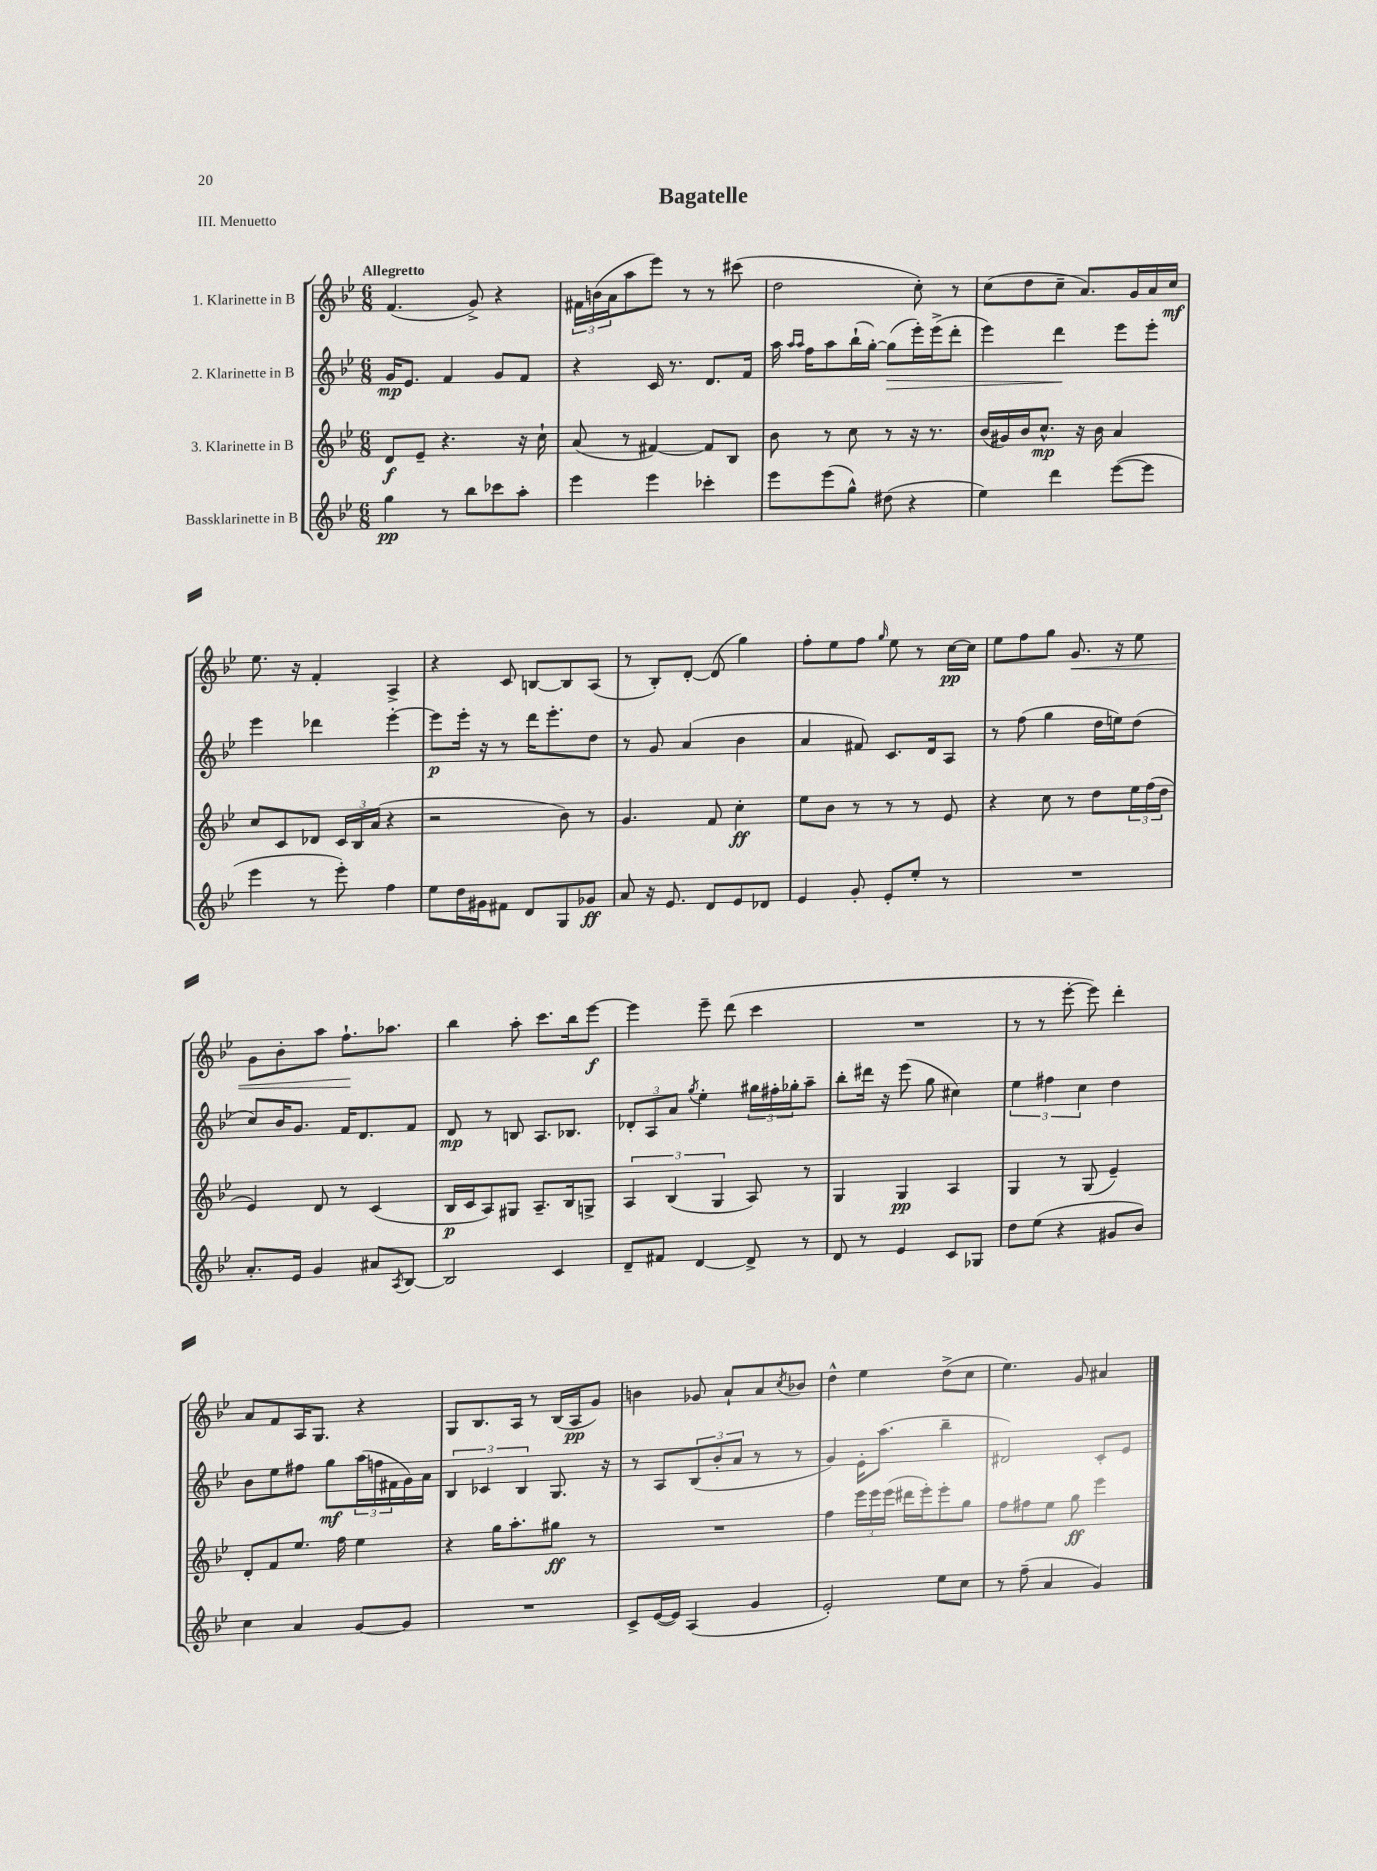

**kern	**dynam	**kern	**dynam	**kern	**dynam	**kern	**dynam
*part4	*part4	*part3	*part3	*part2	*part2	*part1	*part1
*staff4	*staff4	*staff3	*staff3	*staff2	*staff2	*staff1	*staff1
*I"Bassklarinette in B	*	*I"3. Klarinette in B	*	*I"2. Klarinette in B	*	*I"1. Klarinette in B	*
*clefG2	*	*clefG2	*	*clefG2	*	*clefG2	*
*k[b-e-]	*	*k[b-e-]	*	*k[b-e-]	*	*k[b-e-]	*
*M6/8	*	*M6/8	*	*M6/8	*	*M6/8	*
=1	=1	=1	=1	=1	=1	=1	=1
!	!	!	!	!	!	!LO:TX:a:B:t=Allegretto	!
4gg\	pp	8d/L	f	16g/KL	mp	(4.f/	.
.	.	.	.	8.e-/J	.	.	.
.	.	8e-~/J	.	.	.	.	.
8r	.	4.r	.	4f/	.	.	.
8bb-\L	.	.	.	.	.	8g^/)	.
8ccc-X\	.	.	.	8g/L	.	4r	.
8aa'\J	.	16r	.	8f/J	.	.	.
.	.	16cc`\	.	.	.	.	.
=2	=2	=2	=2	=2	=2	=2	=2
4eee-\	.	(8a/	.	4r	.	24f#X\LL	.
.	.	.	.	.	.	(24bn\	.
.	.	.	.	.	.	24a\J	.
.	.	8r	.	.	.	8aa\	.
4eee-\	.	[4f#X/)	.	16c/	.	8eee-\J)	.
.	.	.	.	8.r	.	.	.
.	.	.	.	.	.	8r	.
4ccc-X'\	.	8f#/L]	.	8.d/L	.	8r	.
.	.	8B-/J	.	.	.	(8ccc#X\	.
.	.	.	.	16f/Jk	.	.	.
=3	=3	=3	=3	=3	=3	=3	=3
8eee-\L	.	8b-\	.	16aa\	.	2dd\	.
.	.	.	.	16qqaa/LL	.	.	.
.	.	.	.	16qqaa/JJ	.	.	.
.	.	.	.	16ff\KL	.	.	.
(8eee-\	.	8r	.	8aa\	.	.	.
8gg^^\J)	.	8cc\	.	(16bb-`\L	.	.	.
.	.	.	.	[16gg'\JJ)	.	.	.
!	!	!	!	!	!LO:HP:b	!	!
(8dd#X\	.	8r	.	(8gg\L]	>	.	.
4r	.	16r	.	16eee-'\L)	.	8cc'\)	.
.	.	8.r	.	(16eee-^\J	.	.	.
.	.	.	.	8ddd'\J	.	8r	.
=4	=4	=4	=4	=4	=4	=4	=4
4ee-\)	.	(16b-/LL	.	4eee-\)	.	(8cc\L	.
.	.	16g#X/)	.	.	.	.	.
.	.	16b-/J	.	.	.	8dd\	.
.	.	8.cc^^/J	mp	.	.	.	.
4ddd\	.	.	.	4ddd\	.	8cc~\J	.
.	.	16r	.	.	.	8.a/L)	.
.	.	16b-\	.	.	.	.	.
([8eee-\L	.	4a/	.	8eee-\L	]	.	.
.	.	.	.	.	.	16g/L	.
8eee-\J]	.	.	.	8eee-'\J	.	16a/	.
.	.	.	.	.	.	16cc/JJ	mf
!!LO:LB:g=z
=5	=5	=5	=5	=5	=5	=5	=5
4eee-\	.	8cc/L	.	4eee-\	.	8.ee-\	.
.	.	8c/	.	.	.	.	.
.	.	.	.	.	.	16r	.
8r	.	8d-X/J	.	4ddd-X\	.	4f'/	.
8eee-'\)	.	24c/LL	.	.	.	.	.
.	.	24B-/	.	.	.	.	.
.	.	(24a/JJ	.	.	.	.	.
4ff\	.	4r	.	[4eee-'\	.	4A^/	.
=6	=6	=6	=6	=6	=6	=6	=6
8ee-\L	.	2r	.	8eee-\L]	p	4r	.
16dd\L	.	.	.	16eee-'\Jk	.	.	.
16g#X\J	.	.	.	16r	.	.	.
8f#X\J	.	.	.	8r	.	8c/	.
8d/L	.	.	.	16ddd\KL	.	[8Bn/L	.
.	.	.	.	8.eee-'\	.	.	.
8G/	.	8b-\)	.	.	.	8B/]	.
8g-X/J	ff	8r	.	8dd\J	.	(8A/J	.
=7	=7	=7	=7	=7	=7	=7	=7
8a/	.	4.g/	.	8r	.	8r	.
16r	.	.	.	8g/	.	8B-'/L)	.
8.e-/	.	.	.	.	.	.	.
.	.	.	.	(4a/	.	[8d'/J	.
8d/L	.	8f/	.	.	.	(8d/]	.
8e-/	.	4cc'\	ff	4b-\	.	4gg\)	.
8d-X/J	.	.	.	.	.	.	.
=8	=8	=8	=8	=8	=8	=8	=8
4e-/	.	8ee-\L	.	4a/	.	8ff'\L	.
.	.	8b-\J	.	.	.	8ee-\	.
8g'/	.	8r	.	8f#X/)	.	8ff\J	.
.	.	.	.	.	.	16qqgg/	.
8e-'/L	.	8r	.	8.c/L	.	8ee-\	.
8ee-'/J	.	8r	.	.	.	8r	.
.	.	.	.	16d/k	.	.	.
8r	.	8e-/	.	8A/J	.	[16cc\LL	pp
.	.	.	.	.	.	16cc\JJ]	.
=9	=9	=9	=9	=9	=9	=9	=9
2.r	.	4r	.	8r	.	8ee-\L	.
.	.	.	.	(8ff\	.	8ff\	.
.	.	8cc\	.	4gg\	.	8gg\J	.
!	!	!	!	!	!	!	!LO:HP:b
.	.	8r	.	.	.	8.g/	<
.	.	8dd\L	.	16dd\LL	.	.	.
.	.	.	.	16een\J)	.	16r	.
.	.	24ee-\L	.	(8dd\J	.	8ee-\	.
.	.	(24ff\	.	.	.	.	.
.	.	24dd\JJ	.	.	.	.	.
!!LO:LB:g=z
=10	=10	=10	=10	=10	=10	=10	=10
8.a'/L	.	4e-/)	.	8cc/L)	.	8g\L	.
.	.	.	.	16b-/K	.	8b-'\	.
16e-/Jk	.	.	.	8.g/J	.	.	.
4g/	.	8d/	.	.	.	8aa\J	.
.	.	8r	.	16f/KL	.	8.ff`\L	.
.	.	.	.	8.d/	.	.	.
8a#X/L	.	(4c/	.	.	.	.	.
.	.	.	.	.	.	8.aa-X\J	[
8qA/	.	.	.	.	.	.	.
[8B-/J	.	.	.	8f/J	.	.	.
=11	=11	=11	=11	=11	=11	=11	=11
2B-/]	.	16B-/LL	p	8d/	mp	4bb-\	.
.	.	16c/J	.	.	.	.	.
.	.	8A/)	.	8r	.	.	.
.	.	8G#X/J	.	8Bn/	.	8aa'\	.
.	.	8.A~/L	.	8.A/L	.	8.ccc\L	.
4c/	.	.	.	.	.	.	.
.	.	16B-/k	.	8.B-X/J	.	16bb-\k	.
.	.	8Gn^/J	.	.	.	[8eee-\J	f
=12	=12	=12	=12	=12	=12	=12	=12
8d~/L	.	6A/	.	12d-X'/L	.	4eee-\]	.
.	.	.	.	12A/	.	.	.
8f#X/J	.	.	.	.	.	.	.
.	.	(6B-/	.	12a/J	.	.	.
.	.	.	.	8qgg/	.	.	.
[4d/	.	.	.	4ee-'\	.	8eee-~\	.
.	.	6G/	.	.	.	.	.
.	.	.	.	.	.	(8ddd\	.
8d^/]	.	8A/)	.	24gg#X\LL	.	4ccc\	.
.	.	.	.	24ff#X'\	.	.	.
.	.	.	.	24gg-X'\J	.	.	.
8r	.	8r	.	8aa~\J	.	.	.
=13	=13	=13	=13	=13	=13	=13	=13
8d/	.	4G/	.	8bb-'\L	.	2.r	.
8r	.	.	.	16ddd#X\Jk	.	.	.
.	.	.	.	16r	.	.	.
4e-/	.	4G/	pp	(8eee-\	.	.	.
.	.	.	.	8gg\	.	.	.
8c/L	.	4A/	.	4cc#X\)	.	.	.
8G-X/J	.	.	.	.	.	.	.
=14	=14	=14	=14	=14	=14	=14	=14
8dd\L	.	4G/	.	6ee-\	.	8r	.
(8ee-\J	.	.	.	.	.	8r	.
.	.	.	.	6ff#X\	.	.	.
4r	.	8r	.	.	.	[8eee-'\	.
.	.	.	.	6cc\	.	.	.
.	.	(8G/	.	.	.	8eee-\])	.
8g#X/L	.	4e-~/)	.	4dd\	.	4ddd'\	.
8b-/J)	.	.	.	.	.	.	.
!!LO:LB:g=z
=15	=15	=15	=15	=15	=15	=15	=15
4cc\	.	8d'/L	.	8b-\L	.	8a/L	.
.	.	8f/	.	8ee-\	.	8f/	.
4a/	.	8.ee-/J	.	8ff#X\J	.	16A/K	.
.	.	.	.	.	.	8.G/J	.
.	.	.	.	8gg\L	mf	.	.
.	.	16ff\	.	.	.	.	.
[8g/L	.	4ee-\	.	(24aa\L	.	4r	.
.	.	.	.	24ffn\	.	.	.
.	.	.	.	24f#X\	.	.	.
8g/J]	.	.	.	16g\)	.	.	.
.	.	.	.	16a\JJ	.	.	.
=16	=16	=16	=16	=16	=16	=16	=16
2.r	.	4r	.	6B-/	.	8G/L	.
.	.	.	.	.	.	8.B-/	.
.	.	.	.	6c-X/	.	.	.
.	.	16gg\KL	.	.	.	.	.
.	.	8.aa'\	.	.	.	16A/Jk	.
.	.	.	.	6B-/	.	.	.
.	.	.	.	.	.	8r	.
.	.	8gg#X\J	ff	8.G/	.	(16B-/LL	.
.	.	.	.	.	.	16A/J	pp
.	.	8r	.	.	.	8g/J)	.
.	.	.	.	16r	.	.	.
=17	=17	=17	=17	=17	=17	=17	=17
8c^/L	.	2.r	.	8r	.	4bn\	.
([16e-/L	.	.	.	8A/L	.	.	.
16e-/JJ])	.	.	.	.	.	.	.
(4A/	.	.	.	(12B-/	.	8g-X/	.
.	.	.	.	12b-'/	.	.	.
.	.	.	.	.	.	8a`/L	.
.	.	.	.	12a/J	.	.	.
4g/	.	.	.	8r	.	8a/	.
.	.	.	.	.	.	8qcc/	.
.	.	.	.	8r	.	8b-X/J	.
=18	=18	=18	=18	=18	=18	=18	=18
2e-'/)	.	4ff\	.	4g/)	.	4dd^^\	.
.	.	24eee-\LL	.	16e-'\KL	.	4ee-\	.
.	.	24eee-\	.	.	.	.	.
.	.	.	.	(8.aa\J	.	.	.
.	.	(24eee-\JJ	.	.	.	.	.
.	.	16ddd#X\LL	.	.	.	.	.
.	.	16eee-'\J)	.	.	.	.	.
8ee-\L	.	8eee-'\	.	4bb-~\	.	(8dd^\L	.
8cc\J	.	8gg\J	.	.	.	8cc\J	.
=19	=19	=19	=19	=19	=19	=19	=19
8r	.	8ff\L	.	2d#X/)	.	4.ee-\)	.
(8ff~\	.	8ff#X\	.	.	.	.	.
4a/	.	8ee-\J	.	.	.	.	.
.	.	8gg\	ff	.	.	8g/	.
4g/)	.	4eee-\	.	8c'/L	.	4a#X/	.
.	.	.	.	8e-/J	.	.	.
==	==	==	==	==	==	==	==
*-	*-	*-	*-	*-	*-	*-	*-
